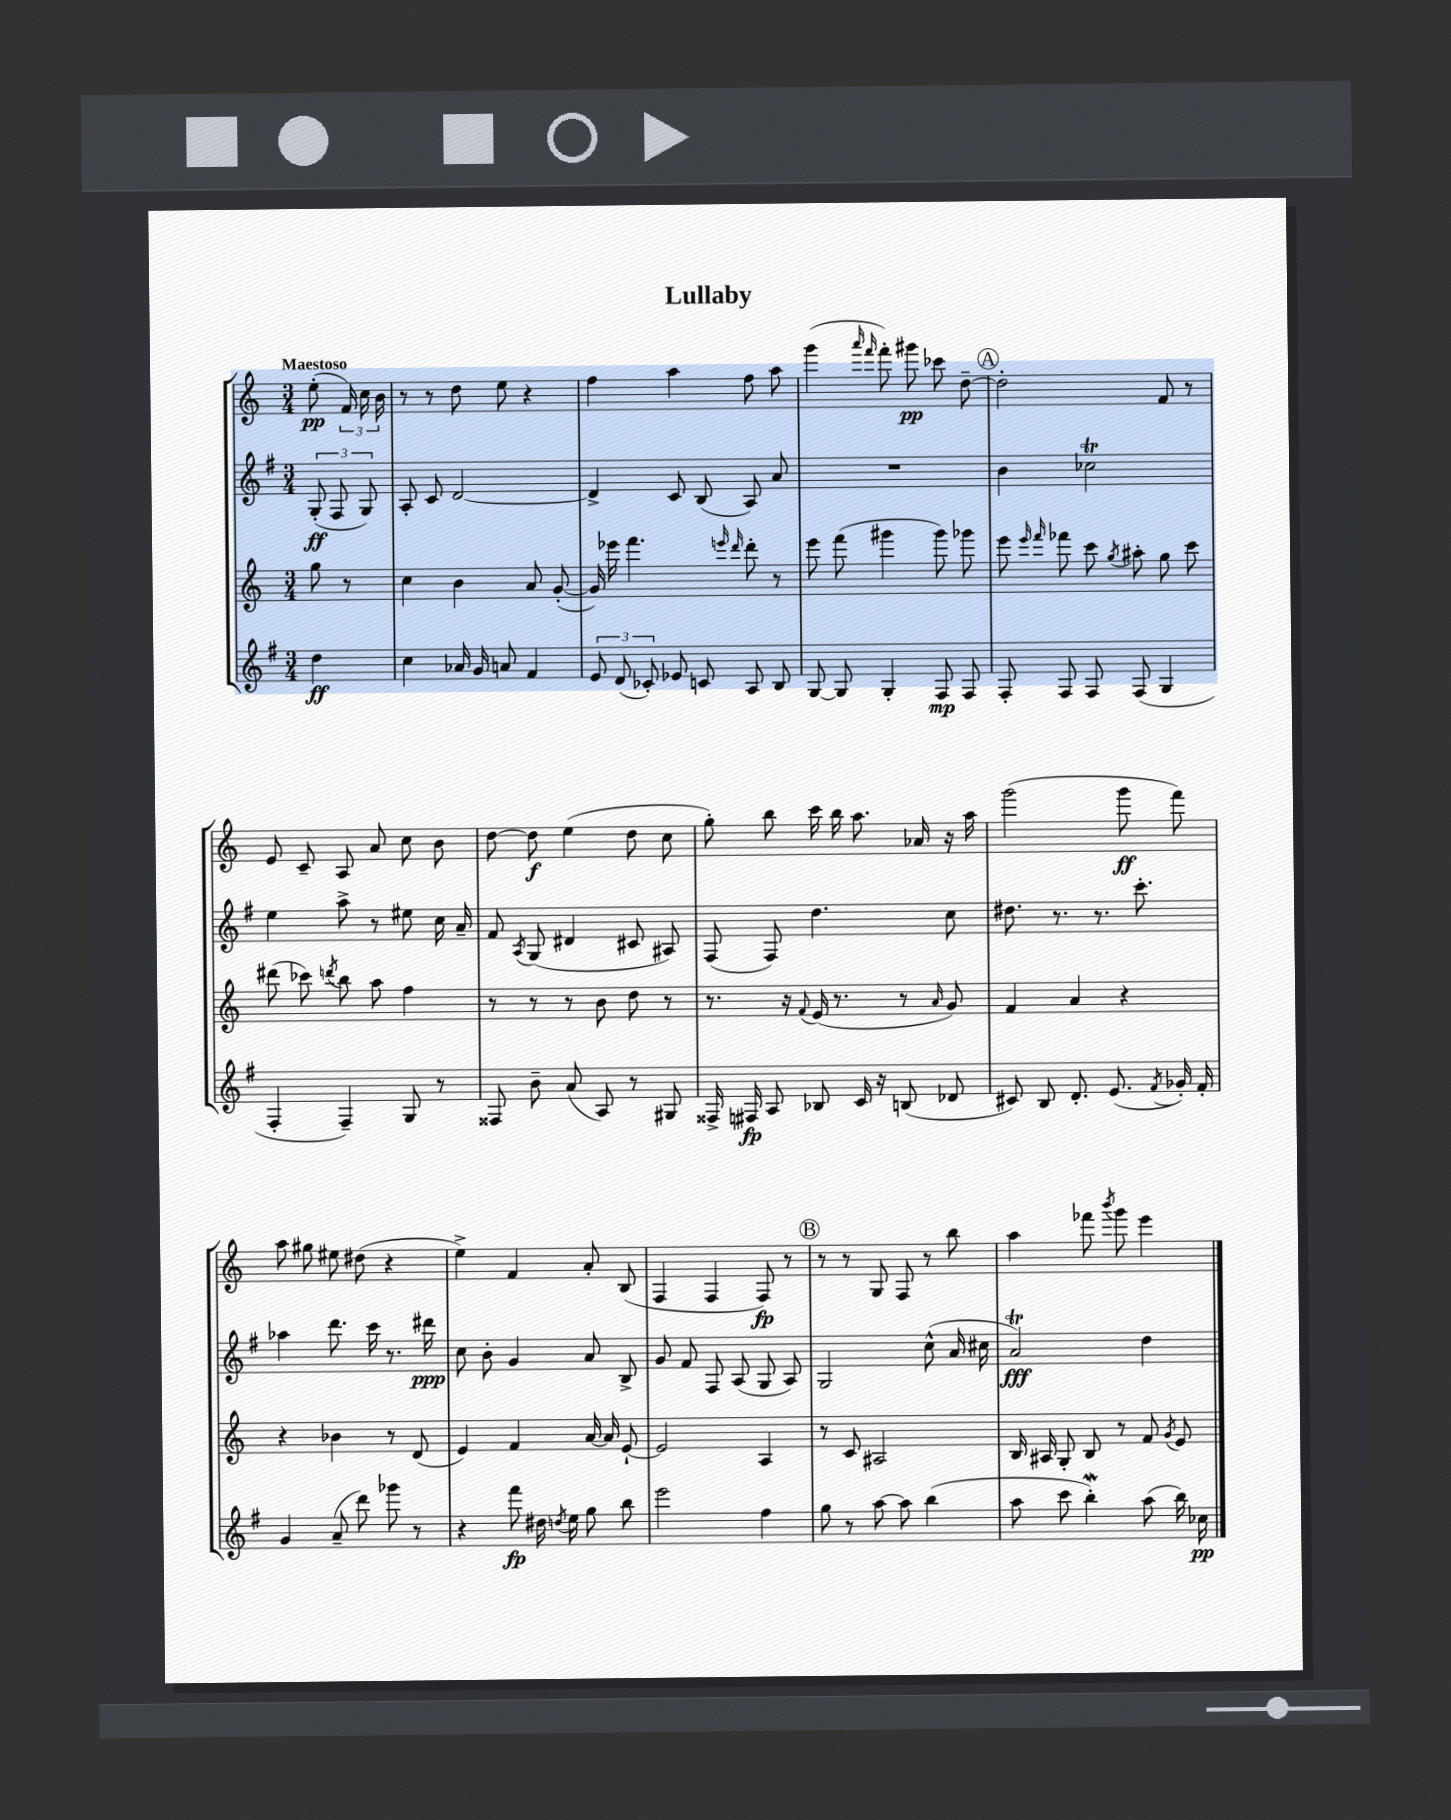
\header { title = "Lullaby" }
<<
\new StaffGroup <<
\new Staff = "s0" {
    \clef treble \key c \major \numericTimeSignature \time 3/4 \partial 4 \tempo "Maestoso"
    \autoBeamOff e''8-.\pp( \tuplet 3/2 { f'16) c''16 b'16 } |
    r8 r8 d''8 e''8 r4 |
    f''4 a''4 f''8 a''8 |
    g'''4( \grace { a'''16 f'''16 } f'''8-.) gis'''8\pp ces'''8 d''8~-- |
    \mark \markup { \circle "A" } d''2-. f'8 r8 |
    e'8 c'8-- a8 a'8 c''8 b'8 |
    d''8~ d''8\f e''4( d''8 c''8 |
    g''8-.) b''8 c'''16 b''16 a''8. aes'16 r16 a''16 |
    g'''2( g'''8\ff f'''8) |
    a''8 gis''8 eis''8 dis''8( r4 |
    e''4->) f'4 a'8-. b8( |
    f4 f4 f8\fp) r8 |
    \mark \markup { \circle "B" } r8 r8 g8 f8 r8 b''8 |
    a''4 fes'''8 \acciaccatura { b'''8 } g'''8 e'''4 \bar "|." |
}
\new Staff = "s1" {
    \clef treble \key g \major \numericTimeSignature \time 3/4 \partial 4
    \autoBeamOff \tuplet 3/2 { g8-.\ff( fis8 g8) } |
    a8-. c'8 d'2~ |
    d'4-> c'8 b8( a8) a'8 |
    R2. |
    \mark \markup { \circle "A" } b'4 ces''2\trill |
    e''4 a''8-> r8 eis''8 c''16 a'16-- |
    fis'8 \acciaccatura { a8 } g8( dis'4 cis'8 ais8) |
    fis8( fis8) d''4. c''8 |
    dis''8. r8. r8. c'''8.-. |
    aes''4 d'''8. c'''16 r8. dis'''16\ppp |
    c''8 b'8-. g'4 a'8 b8-> |
    g'8 fis'8 fis8 a8( g8 a8) |
    \mark \markup { \circle "B" } g2 c''8-^( a'16 cis''16 |
    a'2\trill\fff) d''4 \bar "|." |
}
\new Staff = "s2" {
    \clef treble \key c \major \numericTimeSignature \time 3/4 \partial 4
    \autoBeamOff g''8 r8 |
    c''4 b'4 a'8 g'8~-.( |
    g'16) ees'''16 f'''4. \grace { e'''16 d'''16 } d'''8-. r8 |
    e'''8 f'''8( gis'''4 gis'''8) ges'''8 |
    \mark \markup { \circle "A" } e'''8 \grace { e'''16 f'''16 } fes'''8 c'''8 \acciaccatura { g''8 } ais''8-. g''8 c'''8 |
    dis'''8( ces'''8) \acciaccatura { d'''8 } b''8 a''8 f''4 |
    r8 r8 r8 b'8 d''8 r8 |
    r8. r16 \appoggiatura { f'8 } e'16( r8. r8 \grace { a'16 } g'8) |
    f'4 a'4 r4 |
    r4 bes'4 r8 d'8( |
    e'4) f'4 a'16~ a'16 e'8~-! |
    e'2 a4 |
    \mark \markup { \circle "B" } r8 c'8 ais2 |
    b16 ais16 g8-. b8 r8 f'8 \acciaccatura { g'8 } e'8 \bar "|." |
}
\new Staff = "s3" {
    \clef treble \key g \major \numericTimeSignature \time 3/4 \partial 4
    \autoBeamOff d''4\ff |
    c''4 aes'16 g'16 a'8 fis'4 |
    \tuplet 3/2 { e'8 d'8( ces'8-.) } ees'8 c'8 a8 b8 |
    g8~ g8 g4-. fis8\mp fis8 |
    \mark \markup { \circle "A" } fis8-. fis8 fis8 fis8( g4 |
    fis4-. fis4--) g8 r8 |
    fisis8 b'8-- a'8( a8) r8 gis8 |
    fisis16-> fis16\fp a8 bes8 c'16 r16 b8( des'8 |
    cis'8) b8 d'8.-. e'8.( \acciaccatura { fis'8 } ges'16-.) fis'16-. |
    g'4 a'8--( d'''8) ges'''8 r8 |
    r4 fis'''8\fp dis''16 \acciaccatura { d''8 } e''16 g''8 b''8 |
    e'''2 fis''4 |
    \mark \markup { \circle "B" } g''8 r8 a''8~ a''8 b''4( |
    a''8 c'''8 b''4-.\mordent) a''8( b''16) ces''16\pp \bar "|." |
}
>>
>>
\layout { \context { \Score \remove "Bar_number_engraver" } }
